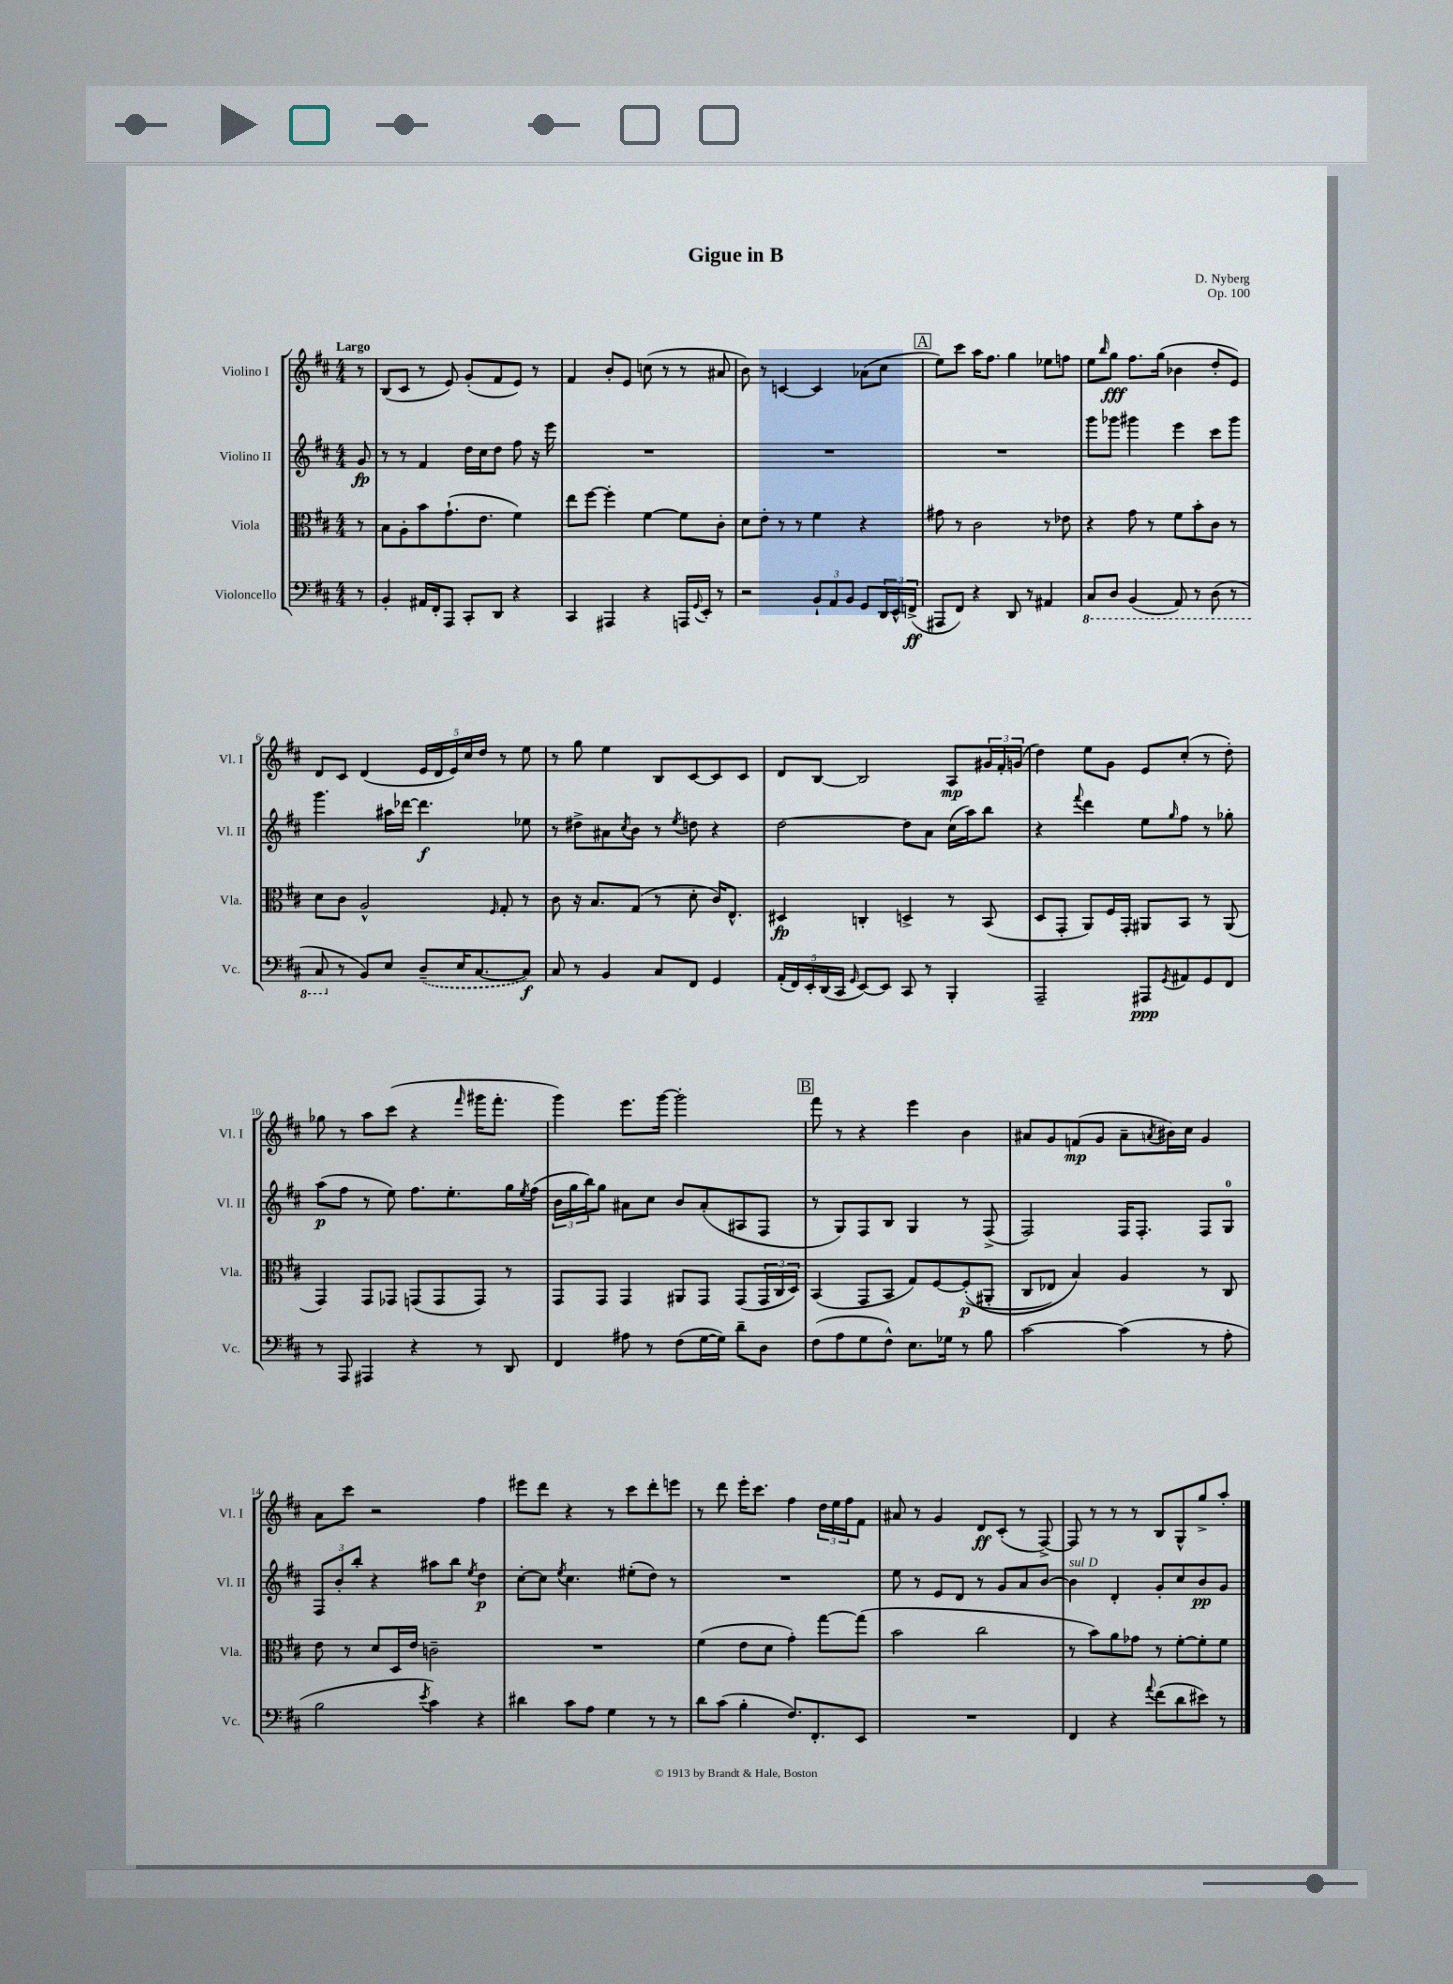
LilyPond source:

\header { title = "Gigue in B" composer = "D. Nyberg" opus = "Op. 100" }
<<
\new StaffGroup <<
\new Staff = "s0" \with { instrumentName = "Violino I" shortInstrumentName = "Vl. I" } {
    \clef treble \key d \major \numericTimeSignature \time 4/4 \partial 8 \tempo "Largo"
    r8 |
    b8( cis'8 r8 e'8) g'8-.( fis'8 e'8) r8 |
    fis'4 b'8-. e'8 c''8( r8 r8 ais'8 |
    b'8) r8 c'4~ c'4 aes'8( cis''8 |
    \mark \markup { \box "A" } e''8) cis'''8 a''16 fis''8. g''4 ees''8 f''8 |
    e''8 \grace { b''16 } g''8\fff fis''8. g''16( bes'4 d''8-. e'8) |
    d'8 cis'8 d'4( \tuplet 5/4 { e'16 d'16 e'16) cis''16 d''16 } r8 e''8 |
    r8 g''8 e''4 b8 cis'8~ cis'8 cis'8 |
    d'8 b8~ b2 a8\mp \tuplet 3/2 { gis'16 fis'16-. g'16( } |
    d''4) e''8 g'8 e'8 cis''8-.( r8 d''8-.) |
    ges''8 r8 a''8 cis'''8( r4 \grace { fis'''16 } gis'''16 fis'''8.-. |
    g'''4) e'''8. g'''16~ g'''2-. |
    \mark \markup { \box "B" } fis'''8 r8 r4 e'''4 b'4 |
    ais'8 g'8 f'8\mp( g'8 ais'8-- \acciaccatura { a'8 } bis'16) cis''16 g'4 |
    a'8 cis'''8 r2 fis''4 |
    eis'''8 d'''8 r4 r8 cis'''8 d'''8-. e'''8 |
    r8 d'''8 e'''16-. cis'''8. fis''4 \tuplet 3/2 { d''16 e''16 fis''16 } fis'8 |
    ais'8 r8 g'4 d'8\ff cis'8-.( r8 fis8~->) |
    fis8 r8 r8 r8 b8 g8-^ g''8-> a''8-. \bar "|." |
}
\new Staff = "s1" \with { instrumentName = "Violino II" shortInstrumentName = "Vl. II" } {
    \clef treble \key d \major \numericTimeSignature \time 4/4 \partial 8
    g'8\fp |
    r8 r8 fis'4 d''16 cis''16 d''8 fis''8 r16 e'''16 |
    R1 |
    R1 |
    \mark \markup { \box "A" } R1 |
    g'''8 ges'''8 gis'''4 e'''4 cis'''8 gis'''8 |
    g'''4. ais''16 des'''16~ des'''4.\f ees''8 |
    r8 dis''8-> ais'8 \acciaccatura { cis''8 } b'8 r8 \acciaccatura { e''8 } d''8 r4 |
    d''2~ d''8 a'8 cis''16( a''16) b''8 |
    r4 \appoggiatura { fis'''8 } d'''4 e''8 \grace { g''16 } fis''8 r8 ges''8-. |
    a''8\p( fis''8 r8 e''8) fis''8. e''8.-. g''16 \acciaccatura { e''8 } fis''16( |
    \tuplet 3/2 { b'16 g''16 b''16) } g''8 ais'8 cis''8 b'8 ais'8-.( ais8 fis8 |
    \mark \markup { \box "B" } r8 g8) fis8 b8 g4 r8 fis8->( |
    fis2) fis16 fis8.-. fis8 g8-0 |
    \tuplet 3/2 { fis8 b'8-. b''8-. } r4 ais''8 b''8 \acciaccatura { e''8 } d''4\p |
    cis''8~-. cis''8 \acciaccatura { e''8 } cis''4. eis''8-.( d''8) r8 |
    R1 |
    e''8 r8 e'8 d'8 r8 g'8 a'8 b'8~ |
    b'4^\markup { \italic "sul D" } d'4-. g'8-. cis''8 b'8\pp g'8 \bar "|." |
}
\new Staff = "s2" \with { instrumentName = "Viola" shortInstrumentName = "Vla." } {
    \clef alto \key d \major \numericTimeSignature \time 4/4 \partial 8
    r8 |
    b8 a8-. b'8 g'8.-!( e'8. fis'4) |
    e''8 fis''8~ fis''4-. fis'4~ fis'8 cis'8-. |
    d'8 e'8-. r8 r8 fis'4 r4 |
    \mark \markup { \box "A" } gis'8 r8 cis'2 r8 ees'8 |
    r4 g'8 r8 fis'8 b'8-. cis'8 r8 |
    d'8 cis'8 a2-^ \grace { fis16 } g8-. r8 |
    cis'8 r16 b8. g8( r8 d'8-. cis'16) e8.-^ |
    dis4\fp c4-. d4-> r8 b,8( |
    d8 g,8-. a,8) fis16 g,16-. ais,8 b,8 r8 ais,8( |
    g,4) g,8 ges,8 g,8( g,8 g,8) r8 |
    g,8 g,8 g,4 ais,8 g,8 g,8( \tuplet 3/2 { g,16 cis16 d16) } |
    \mark \markup { \box "B" } b,4( g,8 b,8 g8) fis8~ fis8-.\p(\( ais,8-. |
    cis8 ees8) b4\) a4 r8 cis8 |
    e'8 r8 d'8 d16 e'16 c'2-- |
    R1 |
    fis'4( e'8 d'8 g'4-.) g''8~ g''8( |
    b'2 cis''2 |
    r8 b'8) a'8 ges'8 r8 fis'8~-. fis'8-. fis'8 \bar "|." |
}
\new Staff = "s3" \with { instrumentName = "Violoncello" shortInstrumentName = "Vc." } {
    \clef bass \key d \major \numericTimeSignature \time 4/4 \partial 8
    r8 |
    b,4-. ais,16 fis,16-. a,,8 cis,8-. d,8 r4 |
    cis,4 ais,,4 r4 a,,16 \appoggiatura { g,8 } e,16-. r8 |
    r2 \tuplet 3/2 { b,8-! a,8 b,8 } g,8 \tuplet 3/2 { d,16 e,16-^ f,16->\ff( } |
    \mark \markup { \box "A" } ais,,8 fis,8) r4 d,8 r8 ais,4 |
    \ottava #-1 cis,8 d,8 b,,4( a,,8) r8 d,8( r8 |
    cis,8 \ottava #0 r8 b,8) e8 \once \slurDashed d8--( e16 cis8.~ cis8\f) |
    cis8 r8 b,4 cis8 fis,8 g,4 |
    \tuplet 5/4 { a,16-.( fis,16) e,16-. d,16( cis,16 } \grace { g,16 } e,8~) e,8 cis,8 r8 b,,4-. |
    a,,2-- ais,,8\ppp \acciaccatura { g,8 } ais,8 g,8 fis,8 |
    r8 a,,8 ais,,4 r4 r8 d,8 |
    fis,4 ais8 r8 fis8( g16~ g16) d'8-- d8 |
    \mark \markup { \box "B" } fis8( a8 g8 fis8-^) e8. ges16 r8 b8 |
    cis'2~ cis'4( r8 a8-. |
    b2 \acciaccatura { e'8 } cis'4) r4 |
    dis'4 cis'8 a8 g4 r8 r8 |
    d'8 cis'8( b4-. fis8.) fis,8.-. e,8 |
    R1 |
    fis,4 r4 \appoggiatura { a'8 } fis'8( d'8 eis'8) r8 \bar "|." |
}
>>
>>
